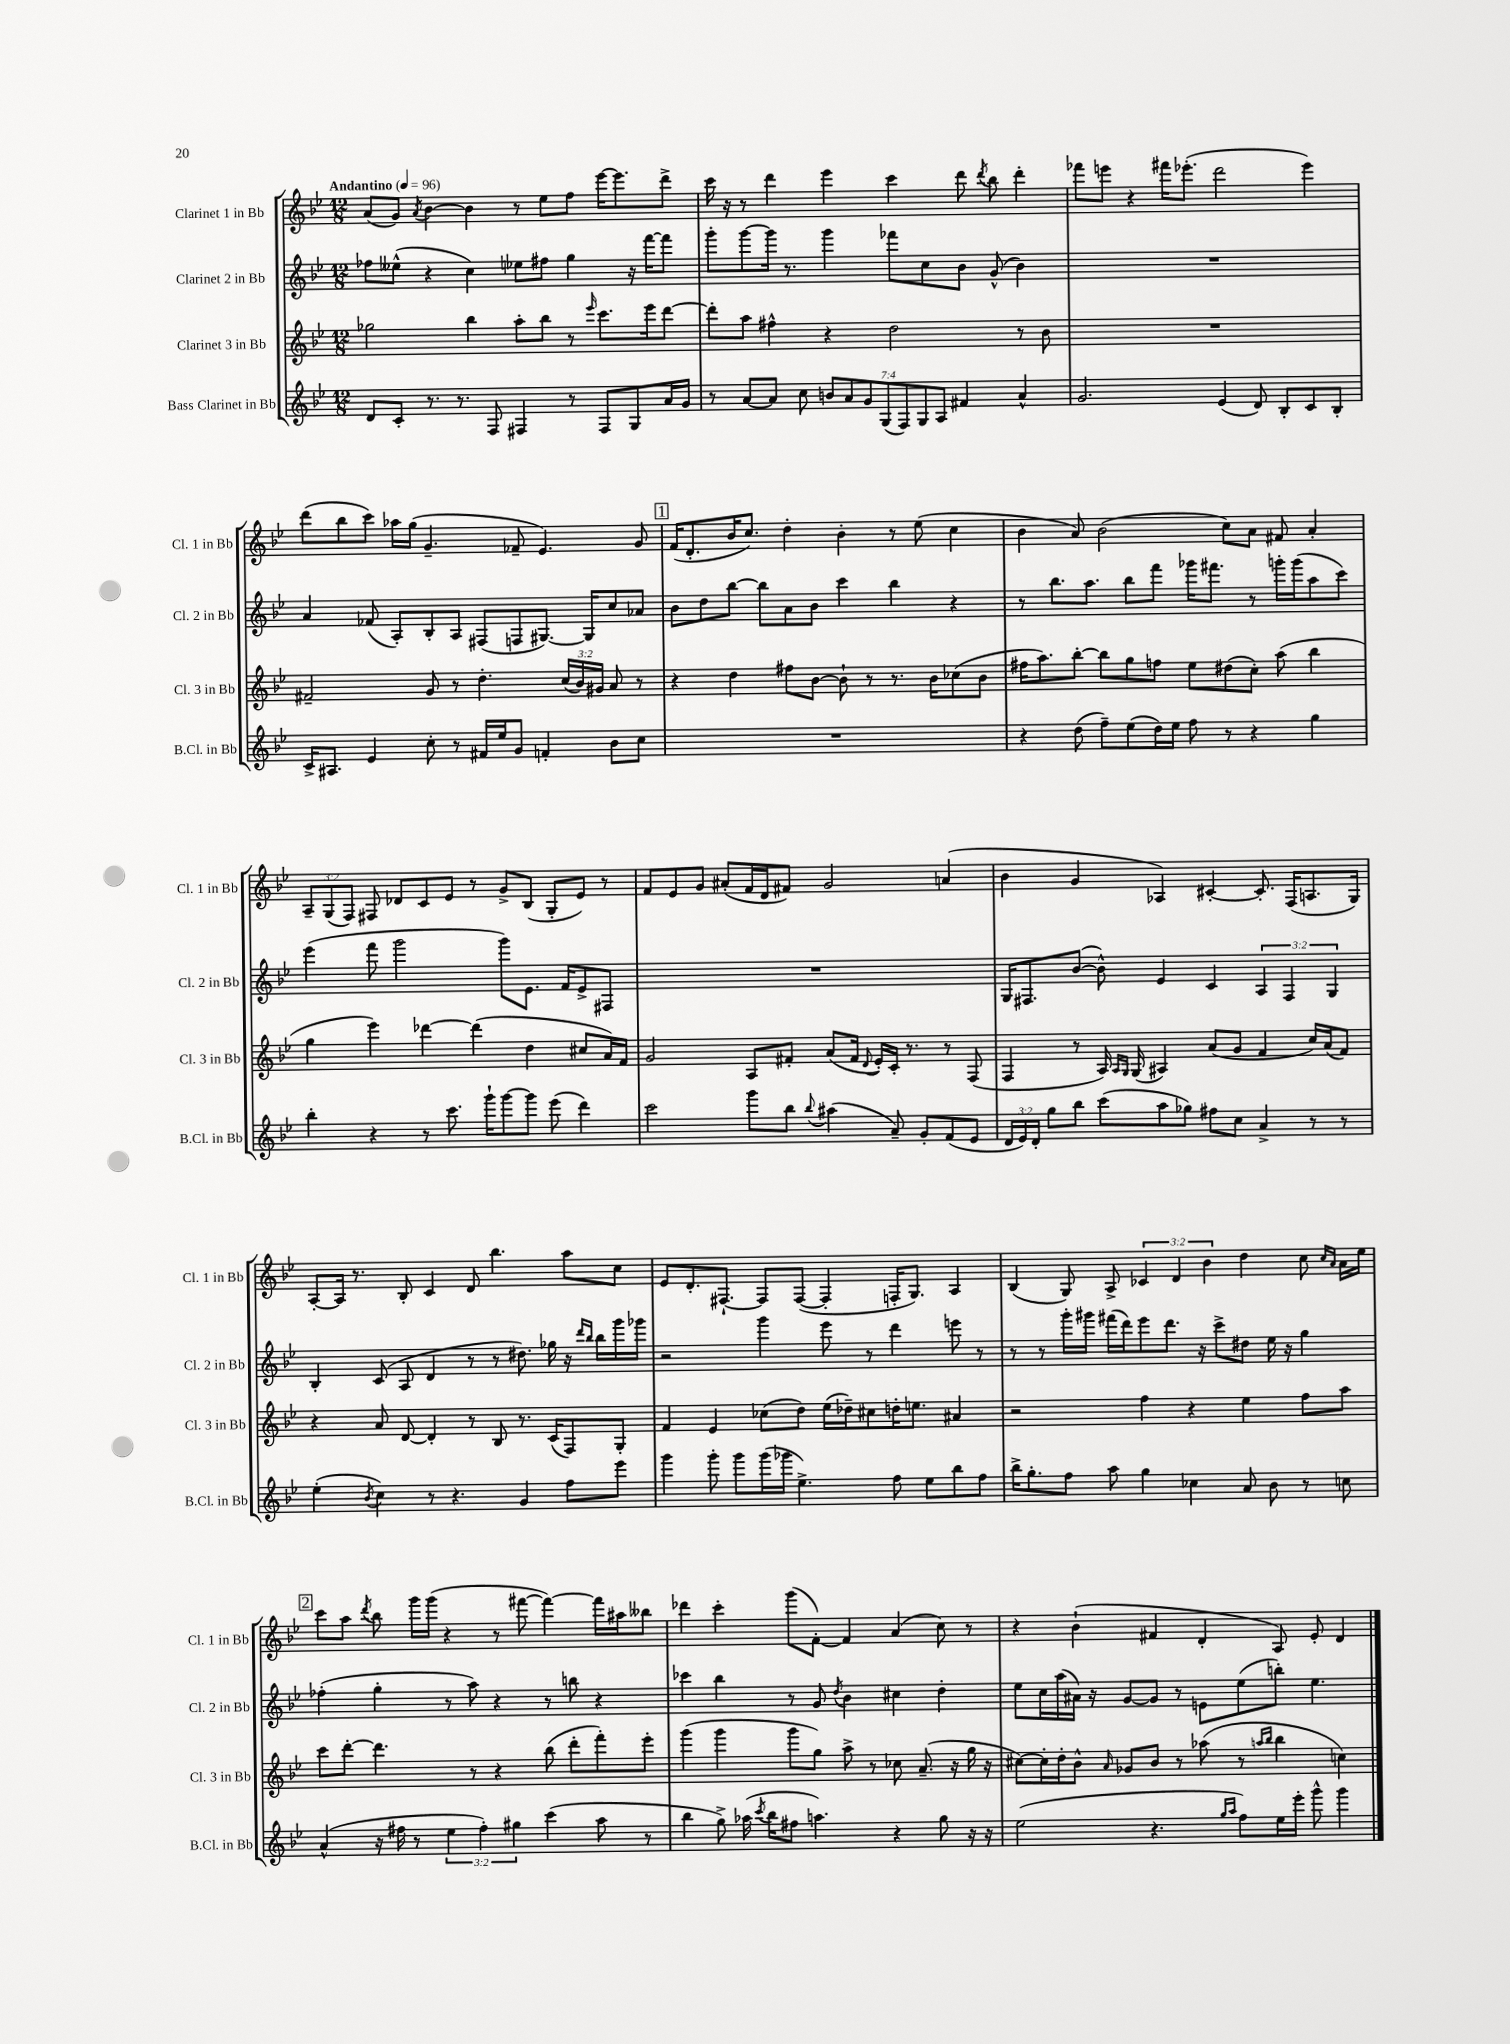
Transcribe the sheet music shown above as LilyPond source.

<<
\new StaffGroup <<
\new Staff = "s0" \with { instrumentName = "Clarinet 1 in Bb" shortInstrumentName = "Cl. 1 in Bb" } {
    \clef treble \key bes \major \numericTimeSignature \time 12/8 \override Staff.TupletNumber.text = #tuplet-number::calc-fraction-text \tempo "Andantino" 4 = 96
    \autoBeamOff a'8[( g'8]) \acciaccatura { a'8 } bes'4~ bes'4 r8 ees''8[ f''8] ees'''16[~ ees'''8. d'''8]-> |
    c'''16 r16 r8 d'''4 ees'''4 c'''4 d'''8 \acciaccatura { d'''8 } bes''8 d'''4-. |
    fes'''8[ e'''8] r4 fis'''16[ ees'''8.]-.( d'''2 ees'''4) |
    d'''8[( bes''8 c'''8]) aes''16[ g''16]( g'4.-- fes'8-- ees'4.) g'8 |
    \mark \markup { \box "1" } f'16[( d'8.-. bes'16 c''8.]) d''4-. bes'4-. r8 ees''8( c''4 |
    bes'4 a'8) bes'2( c''8[) a'8] fis'8 a'4-. |
    \tuplet 3/2 { a8[-- g8( f8]) } fis8 des'8[ c'8 ees'8] r8 g'8[-> bes8]( g8[-. ees'8]) r8 |
    f'8[ ees'8 g'8] ais'8[-.( f'16 d'16 fis'8]) g'2 a'4( |
    bes'4 g'4 aes4) cis'4~-. cis'8.-. f16[( a8. g16]) |
    a8[~-. a16] r8. bes8-. c'4 d'8 bes''4. a''8[ c''8] |
    ees'8[ d'8.-. fis8.]~-! fis8[ fis8]~( fis4-. f16[-. g8.]) a4 |
    bes4( g8) a8-> \tuplet 3/2 { ces'4 d'4 bes'4 } d''4 c''8 \grace { c''16[ a'16] } a'16[ ees''16] |
    \mark \markup { \box "2" } c'''8[ a''8] \acciaccatura { d'''8 } bes''8 g'''16[ g'''16]( r4 r8 fis'''8~ fis'''4~) fis'''16[ ais''16 beses''8] |
    des'''4 c'''4-. g'''8[( f'8]~-.) f'4 a'4( c''8) r8 |
    r4 bes'4-!( fis'4 d'4-. a8) ees'8-. d'4 \bar "|." |
}
\new Staff = "s1" \with { instrumentName = "Clarinet 2 in Bb" shortInstrumentName = "Cl. 2 in Bb" } {
    \clef treble \key bes \major \numericTimeSignature \time 12/8 \override Staff.TupletNumber.text = #tuplet-number::calc-fraction-text
    \autoBeamOff fes''8[ eeses''8]-^( r4 c''4) ees''8[ fis''8] g''4 r16 f'''16[~ f'''8] |
    g'''8[-. g'''8~ g'''16] r8. g'''4 fes'''8[ c''8 bes'8] g'8-^( bes'4) |
    R1. |
    a'4 fes'8( a8[-.) bes8-. a8] fis8[( f8 gis8.]~) gis16[ c''8 aes'8] |
    \mark \markup { \box "1" } bes'8[ d''8 bes''8]~ bes''8[ a'8 bes'8] c'''4 bes''4 r4 |
    r8 bes''8.[ a''8.] bes''8[ f'''8] ges'''16[ fis'''8.] r8 g'''16[-. g'''16( a''8 c'''8]) |
    ees'''4( f'''8 g'''2 g'''8[) ees'8.] f'16[ ees'8-> fis8] |
    R1. |
    g16[ fis8. bes'8]~( bes'8-^) ees'4 c'4 \tuplet 3/2 { a4 fis4 g4 } |
    bes4-. c'8( a8 d'4 r8 r8 dis''8.) ges''16 r16 \grace { d'''16[ bes''16] } bes''16[ g'''16 ges'''16] |
    r2 g'''4 ees'''8 r8 d'''4 e'''8 r8 |
    r8 r8 g'''16[-. gis'''16] fis'''16[( d'''16) ees'''8 d'''8.] r16 c'''8[-> dis''8] ees''16 r16 g''4 |
    \mark \markup { \box "2" } fes''4-.( g''4-. r8 a''8) r4 r8 b''8 r4 |
    ces'''4 bes''4 r8 g'8 \acciaccatura { d''8 } bes'4 cis''4 d''4-. |
    ees''8[ c''16 a''16( ais'16]) r16 g'8[~ g'8] r8 e'8[ ees''8( b''8]-.) ees''4. \bar "|." |
}
\new Staff = "s2" \with { instrumentName = "Clarinet 3 in Bb" shortInstrumentName = "Cl. 3 in Bb" } {
    \clef treble \key bes \major \numericTimeSignature \time 12/8 \override Staff.TupletNumber.text = #tuplet-number::calc-fraction-text
    \autoBeamOff ges''2 bes''4 a''8[-. bes''8] r8 \grace { ees'''16 } c'''8.[ ees'''16 d'''8]~ |
    d'''8[-. a''8] fis''4-^ r4 d''2 r8 bes'8 |
    R1. |
    fis'2-- g'8 r8 d''4.-. \tuplet 3/2 { c''16[( bes'16) gis'16] } a'8 r8 |
    \mark \markup { \box "1" } r4 d''4 fis''8[ bes'8]~ bes'8-! r8 r8. bes'16[ ces''8( bes'8] |
    fis''16[ a''8.) bes''8]~-. bes''8[ g''8 f''8] ees''8[ dis''8( c''8]-.) a''8( bes''4 |
    g''4 ees'''4) des'''4~ des'''4( d''4 cis''8[ a'16) f'16] |
    g'2 a8[ fis'8]-. a'8[( fis'16] \appoggiatura { d'8 } ees'16[-.) c'16]-. r8. r8 f8( |
    f4 r8 a16) \grace { a16[ g16] } g16( ais4) a'8[( g'8] f'4 c''16[) a'16( f'8]) |
    r4 a'8 d'8~ d'4-. r8 bes8 r8. c'16[( f8) g8]-. |
    f'4 ees'4 ces''8[( d''8]) ees''16[( des''16--) cis''8 d''16-. e''8.] ais'4 |
    r2 f''4 r4 ees''4 f''8[ a''8] |
    \mark \markup { \box "2" } c'''8[ d'''8]~-. d'''4. r8 r4 bes''8( d'''8[-. f'''8-.) ees'''8]-. |
    g'''4( g'''4 g'''8[ g''8]) a''8-> r8 ces''8 a'8.--( r16 g''16 r16 |
    cis''8[~) cis''16-. d''16-. bes'8]-^ \grace { a'16 } ges'8[ bes'8] r8 aes''8( r8 \grace { a''16[ bes''16] } bes''4 c''4) \bar "|." |
}
\new Staff = "s3" \with { instrumentName = "Bass Clarinet in Bb" shortInstrumentName = "B.Cl. in Bb" } {
    \clef treble \key bes \major \numericTimeSignature \time 12/8 \override Staff.TupletNumber.text = #tuplet-number::calc-fraction-text
    \autoBeamOff d'8[ c'8]-. r8. r8. f8 fis4 r8 fis8[ g8 a'16 g'16] |
    r8 a'8[~ a'8] c''8 \tuplet 7/4 { b'8[ a'8 g'8 g8( f8) g8 a8] } fis'4 a'4-^ |
    g'2. ees'4( d'8) bes8[-. c'8 bes8]-. |
    c'16[-> ais8.] ees'4 c''8-. r8 fis'16[ ees''16 g'8] f'4-. bes'8[ c''8] |
    \mark \markup { \box "1" } R1. |
    r4 d''8( f''8[--) ees''8( d''16) ees''16] f''8 r8 r4 g''4 |
    bes''4-. r4 r8 c'''8. g'''16[-! g'''8~ g'''8] ees'''8( d'''4) |
    c'''2 g'''8[ bes''8] \appoggiatura { bes''8 } ais''4( a'8--) g'8[-. f'8( ees'8] |
    \tuplet 3/2 { d'16[ ees'16) d'16]-. } g''8[ bes''8] c'''8[( a''8 ges''8]) fis''8[ c''8] a'4-> r8 r8 |
    ees''4-.( \acciaccatura { bes'8 } c''4) r8 r4. g'4 f''8[ ees'''8] |
    g'''4 g'''8-. g'''8[ g'''16( ges'''16] ees''4.->) f''8 ees''8[ bes''8 f''8] |
    bes''16[-> g''8.-. f''8] a''8 g''4 ces''4 a'8 bes'8 r8 c''8 |
    \mark \markup { \box "2" } a'4-^( r16 fis''16 r8 \tuplet 3/2 { ees''4 fis''4-.) gis''4 } c'''4( a''8 r8 |
    bes''4 g''8->) aes''16( \acciaccatura { c'''8 } bes''16[ fis''8] a''4.) r4 g''8 r16 r16 |
    ees''2( r4. \grace { g''16[ a''16] } f''8[) ees''16 ees'''16]-. g'''8-^ g'''4 \bar "|." |
}
>>
>>
\layout { \context { \Score \remove "Bar_number_engraver" } }
